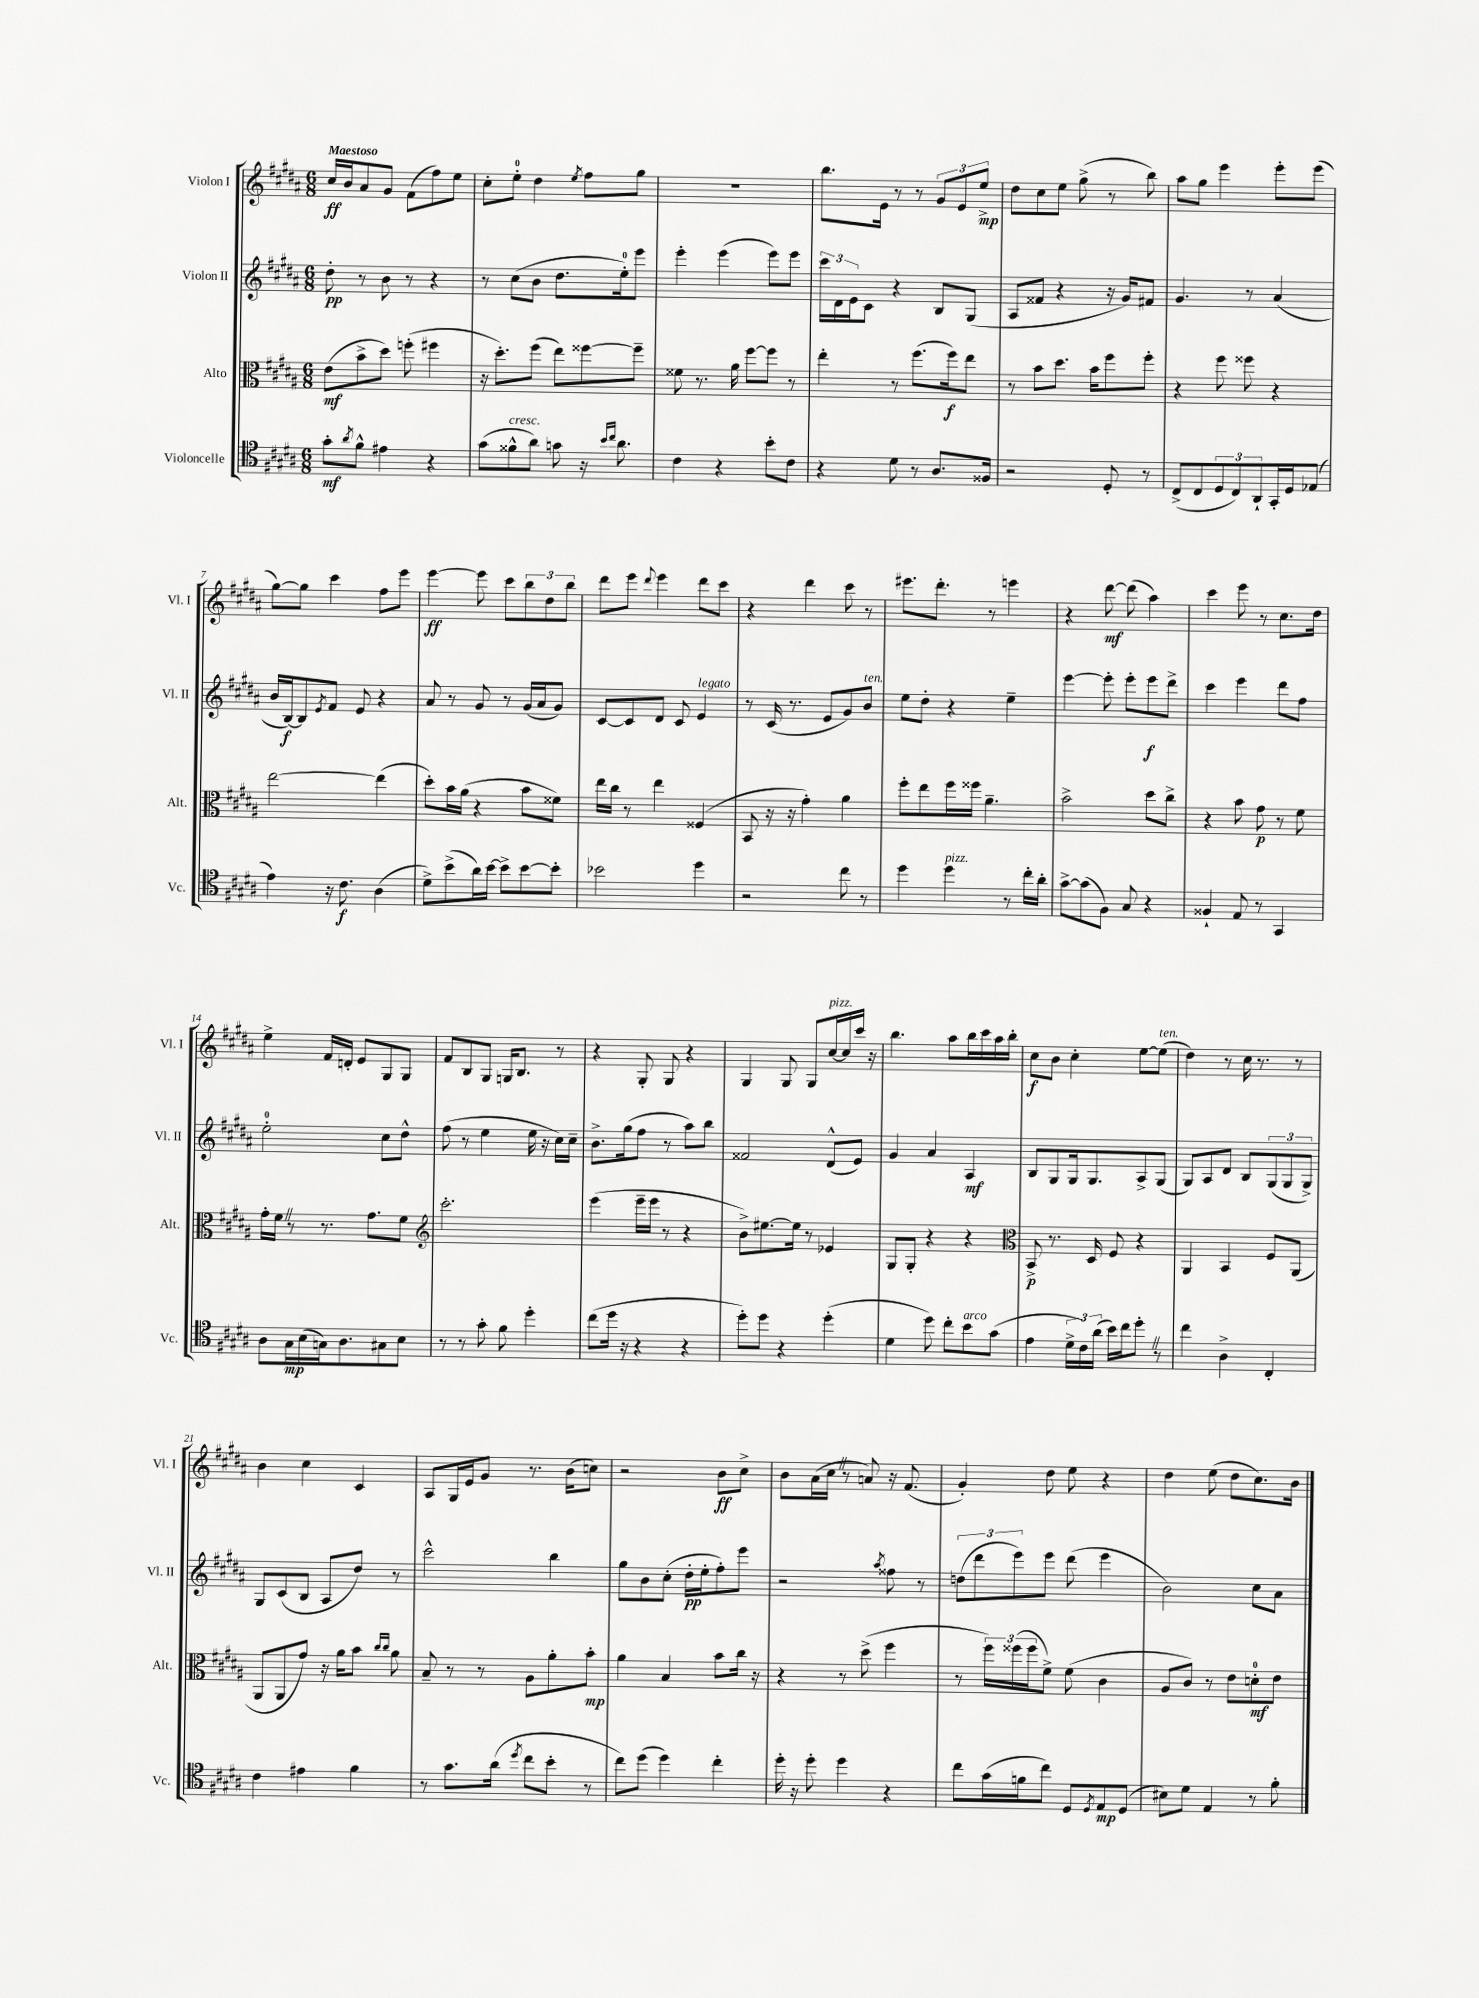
<<
\new StaffGroup <<
\new Staff = "s0" \with { instrumentName = "Violon I" shortInstrumentName = "Vl. I" } {
    \clef treble \key b \major \numericTimeSignature \time 6/8 \tempo "Maestoso"
    cis''16\ff b'16 ais'8 gis'8 fis'8( fis''8) e''8 |
    cis''8-. e''8-0-. dis''4 \acciaccatura { e''8 } fis''8 gis''8 |
    R2. |
    b''8. e'16 r8 r8 \tuplet 3/2 { gis'8 e'8 e''8->\mp } |
    dis''8 cis''8 e''8 gis''8->( r8 b''8) |
    ais''8 gis''8 e'''4 e'''8-. e'''8( |
    gis''8~) gis''8 cis'''4 fis''8 e'''8 |
    e'''4~\ff e'''8 cis'''8 \tuplet 3/2 { b''8 dis''8 b''8 } |
    dis'''8 e'''8 \appoggiatura { dis'''8 } e'''4 dis'''8 cis'''8 |
    r4 dis'''4 cis'''8 r8 |
    eis'''8. dis'''8.-. r8 e'''4 |
    r4 dis'''8~\mf dis'''8( ais''4) |
    cis'''4 e'''8 r8 cis''8. dis''16 |
    e''4-> fis'16 d'16-. e'8 gis8 gis8 |
    fis'8 b8 gis8 g16 b8. r8 |
    r4 gis8-. gis8 r4 |
    gis4 gis8 gis8 cis''16~^\markup { \italic "pizz." } cis''16 cis'''16 r16 |
    b''4. ais''8 b''16 cis'''16 ais''16 b''16-. |
    cis''8\f b'8 cis''4-. e''8~ e''8^\markup { \italic "ten." }( |
    dis''4) r8 cis''16 r8. r8 |
    b'4 cis''4 cis'4 |
    ais8 gis16 e'16 gis'8 r8. b'16( c''8) |
    r2 b'8\ff cis''8-> |
    b'8 ais'16( cis''16 \once \override BreathingSign.text = \markup { \musicglyph "scripts.caesura.straight" } \breathe r8 a'8) r16 fis'8.( |
    gis'4-.) dis''8 e''8 r4 |
    dis''4 e''8( dis''8 cis''8.) b'16 \bar "|." |
}
\new Staff = "s1" \with { instrumentName = "Violon II" shortInstrumentName = "Vl. II" } {
    \clef treble \key b \major \numericTimeSignature \time 6/8
    dis''8-.\pp r8 b'8 r8 r4 |
    r8 cis''8( b'8 dis''8. e''16-0-.) e'''8 |
    e'''4-. e'''4( e'''8) e'''8 |
    \tuplet 3/2 { cis'''16 dis'16 e'16 } cis'8 r4 b8 gis8( |
    ais8 fisis'8 r4 r16 gis'16) fis'8 |
    gis'4. r8 ais'4( |
    b'16 b16~\f) b8 \acciaccatura { e'8 } fis'8 e'8 r4 |
    ais'8 r8 gis'8 r8 gis'16( ais'16 gis'8) |
    cis'8~ cis'8 dis'8 cis'8 e'4^\markup { \italic "legato" } |
    r8 cis'16( r8. e'8 gis'8) b'8^\markup { \italic "ten." } |
    e''8 dis''8-. r4 e''4-- |
    e'''4~ e'''8-. e'''8-. e'''8\f dis'''8-> |
    cis'''4 e'''4 dis'''8 fis''8 |
    e''2-0-. cis''8 dis''8-^ |
    fis''8( r8 e''4 e''16 r16 cis''16) cis''16-- |
    b'8.-> gis''16( fis''8 r8 ais''8) b''8 |
    fisis'2 dis'8-^( e'8) |
    gis'4 ais'4 ais4\mf |
    b8 gis8 gis16 gis8. ais8-> gis8( |
    gis8) ais8 dis'8 b8 \tuplet 3/2 { gis8( gis8 gis8->) } |
    gis8 cis'8( b8 ais8 dis''8) r8 |
    cis'''2-^ b''4 |
    gis''8 b'8 cis''8-.( dis''16-.\pp e''16-. fis''8-.) e'''8 |
    r2 \acciaccatura { ais''8 } fisis''8 r8 |
    \tuplet 3/2 { d''8( dis'''8 e'''8) } e'''8 dis'''8( e'''4 |
    b'2) cis''8 ais'8 \bar "|." |
}
\new Staff = "s2" \with { instrumentName = "Alto" shortInstrumentName = "Alt." } {
    \clef alto \key b \major \numericTimeSignature \time 6/8
    e'8\mf( b'8-> dis''8) f''8-.( fis''4 |
    r16 dis''8.-.) fis''8( e''8) fisis''8~ fisis''8-- |
    fisis'8 r8. ais'16 fis''8~ fis''8 r8 |
    e''4-. r8 fis''8.( fis''16\f) e''8 |
    r8 b'8 dis''8. b'16 fis''8 fis''8-. |
    r4 fis''8 fisis''8 r4 |
    e''2~ e''4( |
    dis''8-.) b'16 ais'16( r4 b'8 fisis'8) |
    e''16 cis''16 r8 e''4 fisis4( |
    b,8 r16 r16 gis'4-.) ais'4 |
    fis''8-. e''8 fis''16 fisis''16 ais'4.-- |
    b'2-> dis''8 cis''8-> |
    r4 b'8 gis'8\p r8 fis'8 |
    gis'16-. fis'16 \once \override BreathingSign.text = \markup { \musicglyph "scripts.caesura.straight" } \breathe r8 r8. gis'8. fis'8 |
    \clef treble cis'''2.-. |
    e'''4( e'''16-- e'''16 r8 r4 |
    b'8->) eis''8.~ eis''16 r8 ees'4 |
    gis8 gis8-. r4 r4 |
    \clef alto b,8->\p r8. dis16 fis8 r4 |
    ais,4 b,4 fis8 ais,8( |
    ais,8 ais,8 gis'8) r16 ais'16 b'8 \grace { cis''16 cis''16 } ais'8 |
    b8-- r8 r8 ais8 ais'8-. b'8-.\mp |
    ais'4 b4 b'8 cis''16 r16 |
    r4 r8 dis''8->( fis''4 |
    r8 \tuplet 3/2 { fis''16) fisis''16( fisis''16 } fis'8->) fis'8( cis'4 |
    ais8 cis'8) r8 e'8 d'8-0-.\mf e'8 \bar "|." |
}
\new Staff = "s3" \with { instrumentName = "Violoncelle" shortInstrumentName = "Vc." } {
    \clef tenor \key b \major \numericTimeSignature \time 6/8
    gis'8-.\mf \acciaccatura { ais'8 } fis'8-^ eis'4 r4 |
    gis'8( fisis'8-^^\markup { \italic "cresc." } ais'8) g'8 r16 \grace { b'16 cis''16 } ais'8. |
    cis'4 r4 b'8-. cis'8 |
    r4 dis'8 r8 ais8. fisis16 |
    r2 dis8-. r8 |
    cis8->( cis8 \tuplet 3/2 { dis8 cis8) ais,8-! } gis,16-. dis16 ees8( |
    e'4) r16 cis'8.\f ais4( |
    dis'8->) b'8->( ais'16) b'16~ b'8-> b'8~ b'8-. |
    bes'2 dis''4 |
    r2 cis''8 r8 |
    dis''4 dis''4^\markup { \italic "pizz." } r8 cis''16-. ais'16-. |
    gis'8~-> gis'8( fis8) gis8 r4 |
    fisis4-! e8 r8 gis,4 |
    ais8 gis16\mp b16( g16) ais8. gis8 b8 |
    r8 r8 gis'8-. fis'8 dis''4-. |
    cis''8( dis''16 r16 r4 r4 |
    dis''8-.) dis''8 r4 dis''4-.( |
    dis'4 dis''8) cis''8-. b'8^\markup { \italic "arco" } gis'8( |
    e'4 \tuplet 3/2 { dis'16-> cis'16) ais'16( } b'16) cis''16 dis''8-. \once \override BreathingSign.text = \markup { \musicglyph "scripts.caesura.straight" } \breathe r8 |
    cis''4 ais4-> cis4-. |
    cis'4 eis'4 fis'4 |
    r8 gis'8. ais'16( \acciaccatura { dis''8 } cis''8 b'8-. r8 |
    cis''8) dis''8( dis''4) cis''4-. |
    dis''16-. r16 dis''8-. dis''4 r4 |
    cis''8 gis'16( f'16 cis''8) dis8 \acciaccatura { dis8 } e8\mp dis8( |
    bis8) dis'8 e4 r8 fis'8-. \bar "|." |
}
>>
>>
